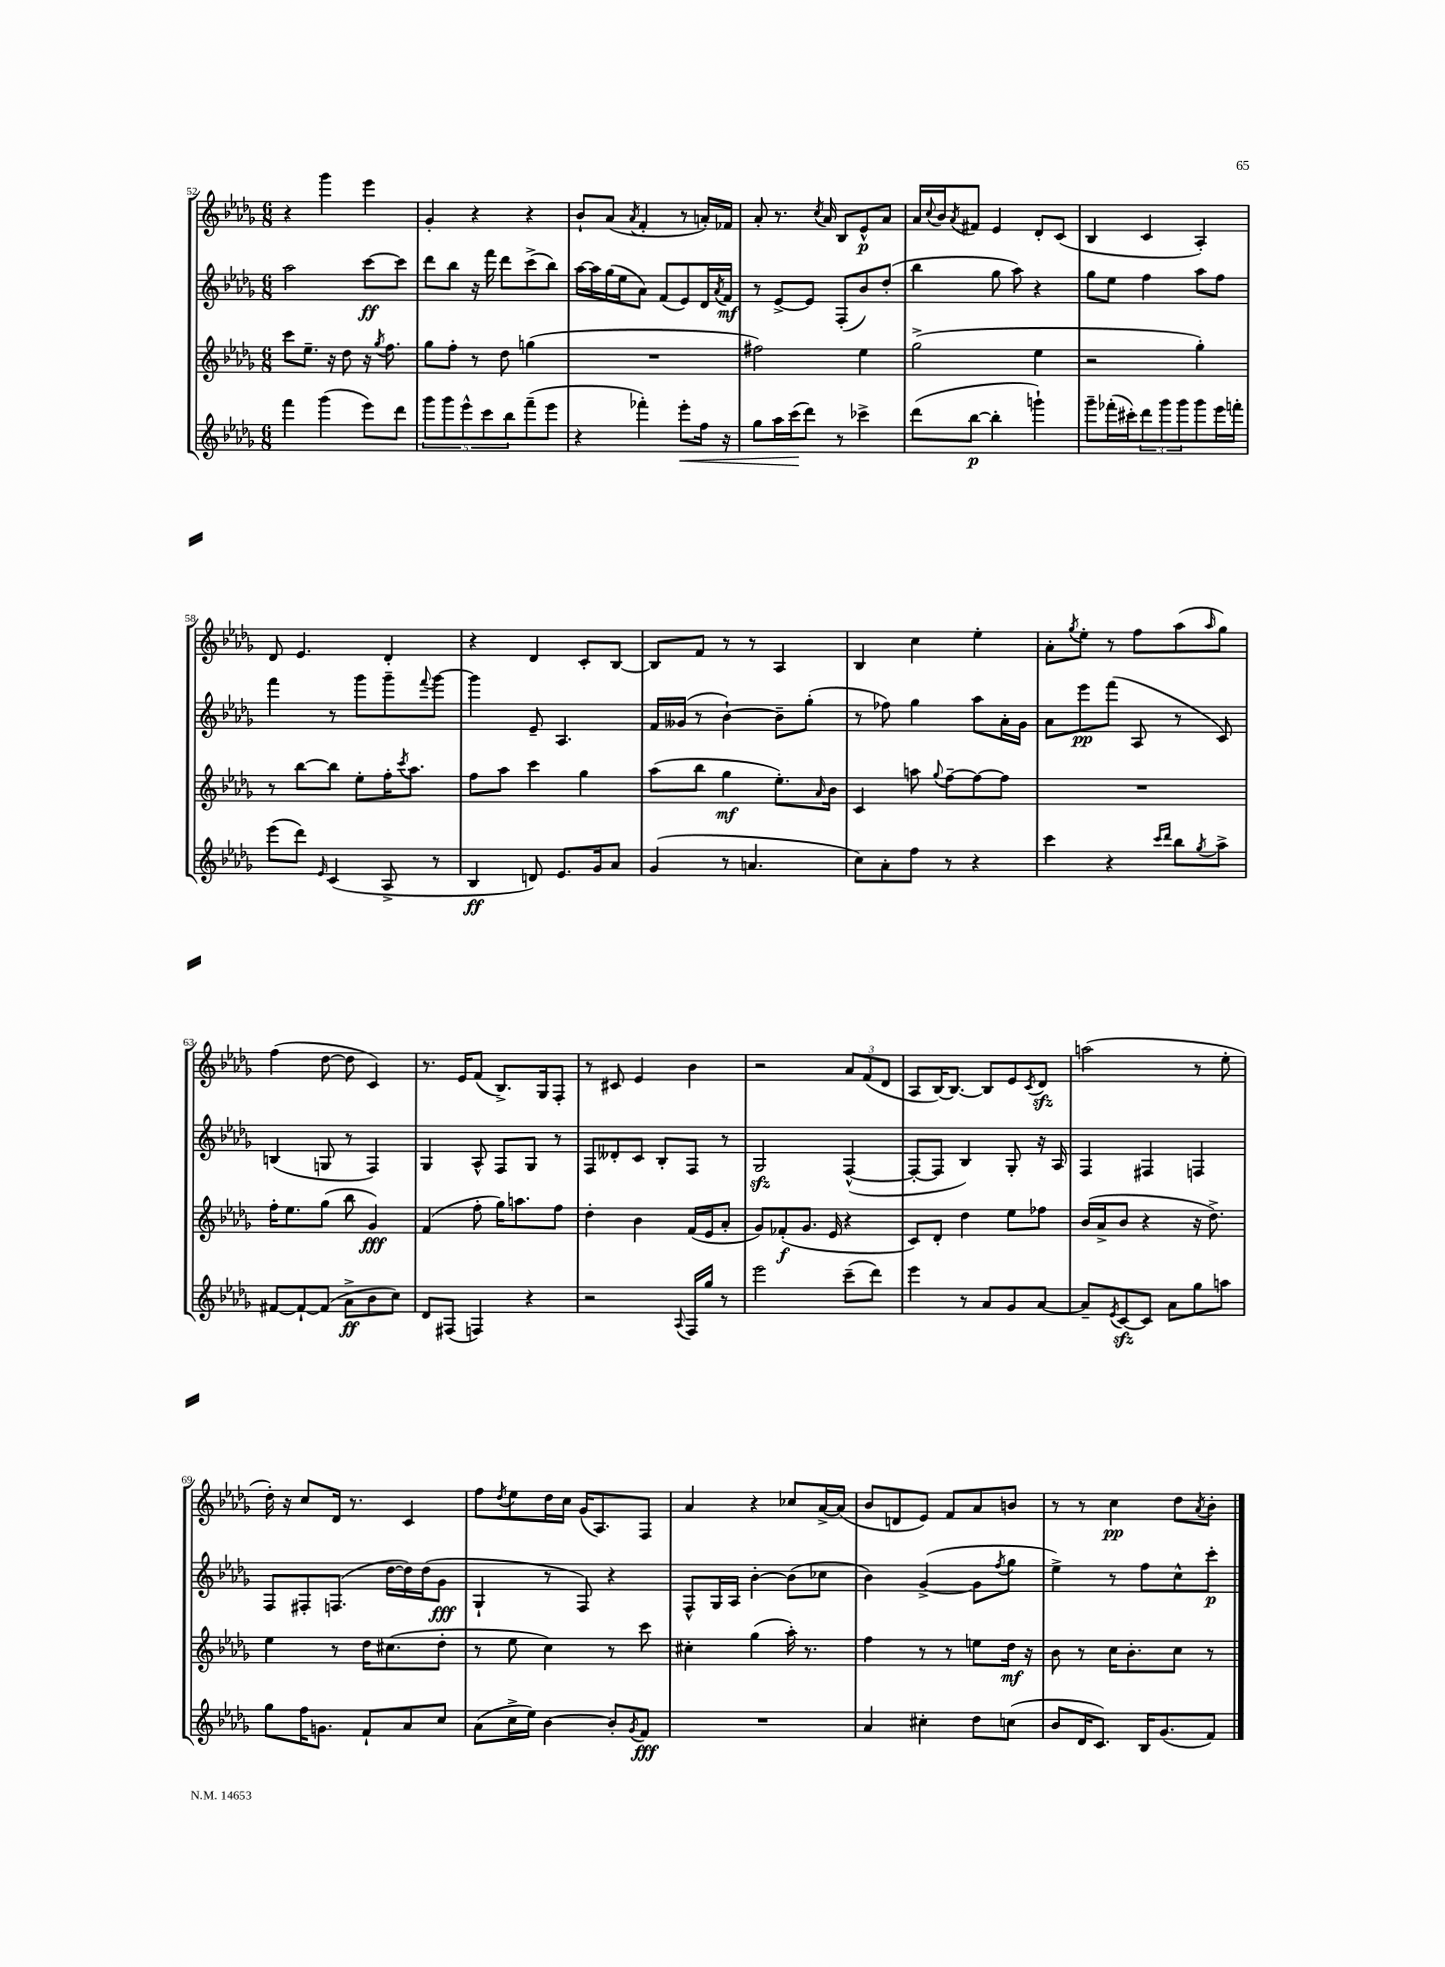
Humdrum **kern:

**kern	**dynam	**kern	**dynam	**kern	**dynam	**kern	**dynam
*part4	*part4	*part3	*part3	*part2	*part2	*part1	*part1
*staff4	*staff4	*staff3	*staff3	*staff2	*staff2	*staff1	*staff1
*clefG2	*	*clefG2	*	*clefG2	*	*clefG2	*
*k[b-e-a-d-g-]	*	*k[b-e-a-d-g-]	*	*k[b-e-a-d-g-]	*	*k[b-e-a-d-g-]	*
*M6/8	*	*M6/8	*	*M6/8	*	*M6/8	*
=52	=52	=52	=52	=52	=52	=52	=52
4fff\	.	8ccc\L	.	2aa-\	.	4r	.
.	.	8.ee-~\J	.	.	.	.	.
(4ggg-\	.	.	.	.	.	4ggg-\	.
.	.	16r	.	.	.	.	.
.	.	8dd-\	.	.	.	.	.
8eee-\L)	.	16r	.	[8ccc\L	ff	4eee-\	.
.	.	8qgg-/	.	.	.	.	.
.	.	8.ff\	.	.	.	.	.
8ddd-\J	.	.	.	8ccc\J]	.	.	.
=53	=53	=53	=53	=53	=53	=53	=53
10ggg-\L	.	8gg-\L	.	8ddd-\L	.	4g-'/	.
10ggg-\	.	.	.	.	.	.	.
.	.	8ff'\J	.	8bb-\J	.	.	.
10eee-^^\	.	.	.	.	.	.	.
.	.	8r	.	16r	.	4r	.
10ccc\	.	.	.	.	.	.	.
.	.	.	.	16fff\	.	.	.
.	.	8dd-\	.	8ddd-\L	.	.	.
10bb-\	.	.	.	.	.	.	.
(8fff~\	.	(4ggn\	.	(8ccc^\	.	4r	.
8eee-\J	.	.	.	8bb-\J)	.	.	.
=54	=54	=54	=54	=54	=54	=54	=54
4r	.	2.r	.	[16aa-\LL	.	8b-`/L	.
.	.	.	.	16aa-\]	.	.	.
.	.	.	.	(16gg-\	.	(8a-/J	.
.	.	.	.	16ee-\J	.	.	.
.	.	.	.	.	.	8qa-/	.
4fff-X'\)	.	.	.	8a-\J)	.	4f'/	.
.	.	.	.	(8f/L	.	.	.
!	!LO:HP:b	!	!	!	!	!	!
8eee-'\L	<	.	.	8e-/)	.	8r	.
16ff\Jk	.	.	.	16d-/L	.	16an'/LL)	.
.	.	.	.	8qa-/	.	.	.
16r	.	.	.	16f/JJ	mf	16f-X/JJ	.
=55	=55	=55	=55	=55	=55	=55	=55
8gg-\L	.	2ff#X\)	.	8r	.	8a-'/	.
16aa-\L	.	.	.	[8e-^/L	.	8.r	.
(16ccc\J	.	.	.	.	.	.	.
8ddd-\J)	[	.	.	8e-/J]	.	.	.
.	.	.	.	.	.	8qcc/	.
.	.	.	.	.	.	16a-/	.
8r	.	.	.	(8F'/L	.	8B-/L	.
4ccc-X^\	.	4ee-\	.	8b-/)	.	8e-^^/	p
.	.	.	.	(8dd-'/J	.	8a-/J	.
=56	=56	=56	=56	=56	=56	=56	=56
(8ddd-\L	.	(2gg-^\	.	4bb-\	.	16a-/LL	.
.	.	.	.	.	.	8qqcc/	.
.	.	.	.	.	.	16b-/J	.
.	.	.	.	.	.	8qa-/	.
[8bb-\J	p	.	.	.	.	8f#X/J	.
4bb-'\]	.	.	.	8gg-\	.	4e-/	.
.	.	.	.	8aa-\)	.	.	.
4gggn`\)	.	4ee-\	.	4r	.	8d-'/L	.
.	.	.	.	.	.	(8c/J	.
=57	=57	=57	=57	=57	=57	=57	=57
8ggg-~\L	.	2r	.	8gg-\L	.	4B-/	.
(16fff-X'\L	.	.	.	8ee-\J	.	.	.
16ccc#X'\J)	.	.	.	.	.	.	.
12ddd-\	.	.	.	4ff\	.	4c/	.
12ggg-\	.	.	.	.	.	.	.
12ggg-\	.	.	.	.	.	.	.
8ggg-\	.	4gg-'\)	.	8aa-\L	.	4A-'/)	.
16eee-\L	.	.	.	8ff\J	.	.	.
16fffn'\JJ	.	.	.	.	.	.	.
!!LO:LB:g=z
=58	=58	=58	=58	=58	=58	=58	=58
(8eee-\L	.	8r	.	4fff\	.	8d-/	.
8ddd-\J)	.	[8bb-\L	.	.	.	4.e-/	.
16qqe-/	.	.	.	.	.	.	.
(4c/	.	8bb-\J]	.	8r	.	.	.
.	.	8ee-'\L	.	8ggg-\L	.	.	.
8A-^/	.	16ff'\K	.	8ggg-~\	.	4d-'/	.
.	.	8qccc/	.	.	.	.	.
.	.	8.aa-\J	.	.	.	.	.
.	.	.	.	8qqfff/	.	.	.
8r	.	.	.	[8ggg-\J	.	.	.
=59	=59	=59	=59	=59	=59	=59	=59
4B-/	ff	8ff\L	.	4ggg-\]	.	4r	.
.	.	8aa-\J	.	.	.	.	.
8dn/)	.	4ccc\	.	8e-~/	.	4d-/	.
8.e-/L	.	.	.	4.A-/	.	.	.
.	.	4gg-\	.	.	.	8c'/L	.
16g-/k	.	.	.	.	.	.	.
8a-/J	.	.	.	.	.	[8B-/J	.
=60	=60	=60	=60	=60	=60	=60	=60
(4g-/	.	(8aa-\L	.	16f/LL	.	8B-/L]	.
.	.	.	.	(16g--X/JJ	.	.	.
.	.	8bb-\J	.	8r	.	8f/J	.
8r	.	4gg-\	mf	[4b-`\)	.	8r	.
4.an/	.	.	.	.	.	8r	.
.	.	8.ee-'\L)	.	8b-~\L]	.	4A-/	.
.	.	.	.	(8gg-'\J	.	.	.
.	.	16qqa-/	.	.	.	.	.
.	.	16b-\Jk	.	.	.	.	.
=61	=61	=61	=61	=61	=61	=61	=61
8cc\L)	.	4c/	.	8r	.	4B-/	.
8a-'\	.	.	.	8ff-X\)	.	.	.
8ff\J	.	8aan\	.	4gg-\	.	4cc\	.
.	.	8qqgg-/	.	.	.	.	.
8r	.	[8ff~\L	.	.	.	.	.
4r	.	8ff\_	.	8aa-\L	.	4ee-'\	.
.	.	8ff\J]	.	16a-'\L	.	.	.
.	.	.	.	16g-\JJ	.	.	.
=62	=62	=62	=62	=62	=62	=62	=62
4ccc\	.	2.r	.	8a-\L	.	8a-'\L	.
.	.	.	.	.	.	8qgg-/	.
.	.	.	.	8eee-\	pp	8ee-'\J	.
4r	.	.	.	(8fff\J	.	8r	.
.	.	.	.	8A-/	.	8ff\L	.
16qqccc/LL	.	.	.	.	.	.	.
16qqddd-/JJ	.	.	.	.	.	.	.
8bb-\L	.	.	.	8r	.	(8aa-\	.
8qgg-/	.	.	.	.	.	16qqaa-/	.
8aa-^\J	.	.	.	8c/)	.	8gg-\J)	.
!!LO:LB:g=z
=63	=63	=63	=63	=63	=63	=63	=63
[8f#X/L	.	16ff'\KL	.	(4Bn/	.	(4ff\	.
.	.	8.ee-\	.	.	.	.	.
8f#`/_	.	.	.	.	.	.	.
(8f#/J]	.	(8gg-\J	.	8Gn/	.	[8dd-\	.
8a-^\L	ff	8bb-\	.	8r	.	8dd-\]	.
8b-\	.	4g-/)	fff	4F/)	.	4c/)	.
8cc\J)	.	.	.	.	.	.	.
=64	=64	=64	=64	=64	=64	=64	=64
8d-/L	.	(4f/	.	4G-/	.	8.r	.
(8F#X/J	.	.	.	.	.	.	.
.	.	.	.	.	.	16e-/KL	.
4Fn/)	.	8ff'\	.	8A-^^/	.	(8f/J	.
.	.	16gg-\KL)	.	8F/L	.	8.B-^/L)	.
.	.	8.aan\	.	.	.	.	.
4r	.	.	.	8G-/J	.	.	.
.	.	.	.	.	.	16G-/k	.
.	.	8ff\J	.	8r	.	8F'/J	.
=65	=65	=65	=65	=65	=65	=65	=65
2r	.	4dd-'\	.	8F/L	.	8r	.
.	.	.	.	8d--X'/	.	8c#X/	.
.	.	4b-\	.	8c/J	.	4e-/	.
.	.	.	.	8B-'/L	.	.	.
8qqA-/	.	.	.	.	.	.	.
16F/LL	.	(16f/LL	.	8F/J	.	4b-\	.
16gg-/JJ	.	16e-/J	.	.	.	.	.
8r	.	8a-'/J	.	8r	.	.	.
=66	=66	=66	=66	=66	=66	=66	=66
2eee-\	.	8g-/L)	.	2G-zz/	.	2r	.
.	.	(8f-X'/	f	.	.	.	.
.	.	8.g-/J	.	.	.	.	.
.	.	16e-/	.	.	.	.	.
(8ccc~\L	.	4r	.	([4F^^/	.	12a-/L	.
.	.	.	.	.	.	(12f/	.
8ddd-\J)	.	.	.	.	.	.	.
.	.	.	.	.	.	12d-/J	.
=67	=67	=67	=67	=67	=67	=67	=67
4eee-\	.	8c/L)	.	8F'/L_	.	8A-/L	.
.	.	8d-'/J	.	8F/J]	.	[16B-/K)	.
.	.	.	.	.	.	8.B-/J_	.
8r	.	4dd-\	.	4B-/)	.	.	.
8a-/L	.	.	.	.	.	8B-/L]	.
8g-/	.	8ee-\L	.	8G-'/	.	8e-/	.
.	.	.	.	.	.	8qc/	.
[8a-/J	.	8ff-X\J	.	16r	.	8d-zz/J	.
.	.	.	.	16A-/	.	.	.
=68	=68	=68	=68	=68	=68	=68	=68
8a-~/L]	.	(16b-/LL	.	4F/	.	(2aan\	.
.	.	16a-^/J	.	.	.	.	.
8qe-/	.	.	.	.	.	.	.
[8czz/	.	8b-/J	.	.	.	.	.
8c/J]	.	4r	.	4F#X/	.	.	.
8a-\L	.	.	.	.	.	.	.
8gg-\	.	16r	.	4Fn/	.	8r	.
.	.	8.dd-^\)	.	.	.	.	.
8aan\J	.	.	.	.	.	8ee-'\	.
!!LO:LB:g=z
=69	=69	=69	=69	=69	=69	=69	=69
8gg-\L	.	4ee-\	.	8F/L	.	16dd-'\)	.
.	.	.	.	.	.	16r	.
16ff\K	.	.	.	8F#X'/	.	8cc/L	.
8.gn\J	.	.	.	.	.	.	.
.	.	8r	.	(8.Fn/J	.	16d-/Jk	.
.	.	.	.	.	.	8.r	.
8f`/L	.	16dd-\KL	.	.	.	.	.
.	.	(8.cc#X\	.	[16dd-\LL	.	.	.
8a-/	.	.	.	16dd-\])	.	4c/	.
.	.	.	.	(16dd-\J	.	.	.
8cc/J	.	8dd-'\J	.	8g-\J	fff	.	.
=70	=70	=70	=70	=70	=70	=70	=70
(8a-\L	.	8r	.	4G-`/	.	8ff\L	.
.	.	.	.	.	.	8qdd-/	.
16cc^\L	.	8ee-\	.	.	.	8ee-\	.
16ee-\JJ)	.	.	.	.	.	.	.
[4b-\	.	4cc\)	.	8r	.	16dd-\L	.
.	.	.	.	.	.	16cc\JJ	.
.	.	.	.	8F/)	.	(16g-/KL	.
.	.	.	.	.	.	8.A-/)	.
8b-'/L]	.	8r	.	4r	.	.	.
8qg-/	.	.	.	.	.	.	.
8f/J	fff	8ccc\	.	.	.	8F/J	.
=71	=71	=71	=71	=71	=71	=71	=71
2.r	.	4cc#X'\	.	8F^^/L	.	4a-/	.
.	.	.	.	16G-/L	.	.	.
.	.	.	.	16A-/JJ	.	.	.
.	.	(4gg-\	.	[4b-'\	.	4r	.
.	.	16aa-'\)	.	(8b-\L]	.	8cc-X/L	.
.	.	8.r	.	.	.	.	.
.	.	.	.	8cc-X\J	.	[16a-^/L	.
.	.	.	.	.	.	(16a-/JJ]	.
=72	=72	=72	=72	=72	=72	=72	=72
4a-/	.	4ff\	.	4b-\)	.	8b-/L	.
.	.	.	.	.	.	8dn/	.
4cc#X'\	.	8r	.	([4g-^/	.	8e-/J)	.
.	.	8r	.	.	.	8f/L	.
8dd-\L	.	8een\L	.	8g-\L]	.	8a-/	.
.	.	.	.	8qff/	.	.	.
(8ccn\J	.	16dd-\Jk	mf	8gg-\J	.	8bn/J	.
.	.	16r	.	.	.	.	.
=73	=73	=73	=73	=73	=73	=73	=73
8b-/L	.	8b-\	.	4ee-^\)	.	8r	.
16d-/K	.	8r	.	.	.	8r	.
8.c/J)	.	.	.	.	.	.	.
.	.	16cc\KL	.	8r	.	4cc\	pp
.	.	8.b-'\	.	.	.	.	.
16B-/KL	.	.	.	8ff\L	.	.	.
(8.g-/	.	.	.	.	.	.	.
.	.	8cc\J	.	8cc^^\	.	8dd-\L	.
.	.	.	.	.	.	8qa-/	.
8f/J)	.	8r	.	8ccc'\J	p	8b-'\J	.
==	==	==	==	==	==	==	==
*-	*-	*-	*-	*-	*-	*-	*-
